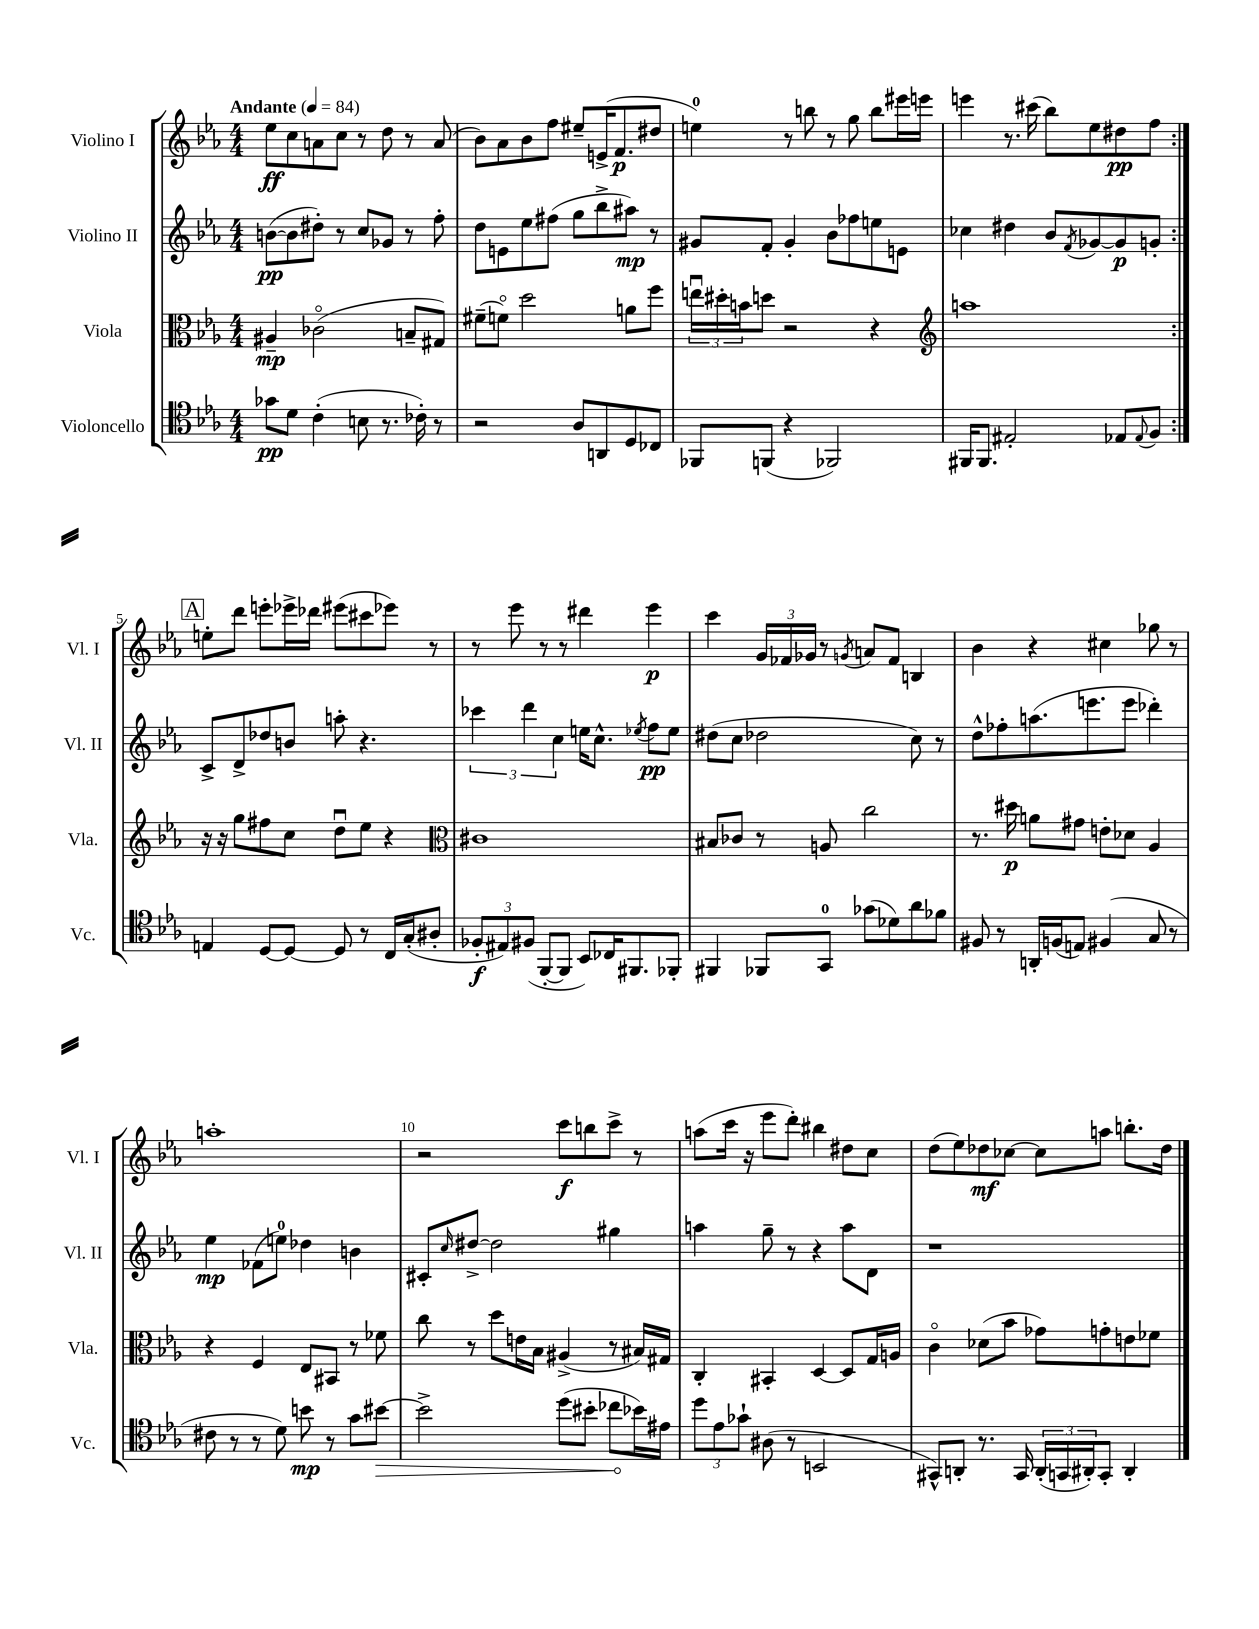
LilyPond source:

<<
\new StaffGroup <<
\new Staff = "s0" \with { instrumentName = "Violino I" shortInstrumentName = "Vl. I" } {
    \clef treble \key ees \major \numericTimeSignature \time 4/4 \tempo "Andante" 4 = 84
    \repeat volta 2 { ees''8\ff c''8 a'8 c''8 r8 d''8 r8 a'8( |
    bes'8) aes'8 bes'8 f''8 eis''8-- e'16->( f'8.\p dis''8 |
    e''4-0) r8 b''8 r8 g''8 b''8 eis'''16 e'''16 |
    e'''4 r8. cis'''16( bes''8) ees''8 dis''8\pp f''8 | }
    \mark \markup { \box "A" } e''8-. d'''8 e'''8-. ees'''16-> des'''16 eis'''8( cis'''8 ees'''8) r8 |
    r8 ees'''8 r8 r8 dis'''4 ees'''4\p |
    c'''4 \tuplet 3/2 { g'16 fes'16 ges'16 } r8 \acciaccatura { g'8 } a'8 fes'8 b4 |
    bes'4 r4 cis''4 ges''8 r8 |
    a''1-. |
    r2 c'''8\f b''8 c'''8-> r8 |
    a''8( c'''16 r16 ees'''8 d'''8-.) bis''4 dis''8 c''8 |
    d''8( ees''8) des''8\mf ces''8~ ces''8 a''8 b''8.-. des''16 \bar "|." |
}
\new Staff = "s1" \with { instrumentName = "Violino II" shortInstrumentName = "Vl. II" } {
    \clef treble \key ees \major \numericTimeSignature \time 4/4
    \repeat volta 2 { b'8~\pp( b'8 dis''8-.) r8 c''8 ges'8 r8 f''8-. |
    d''8 e'8 ees''8 fis''8( g''8 bes''8-> ais''8\mp) r8 |
    gis'8 f'8-. gis'4-. bes'8 fes''8 e''8 e'8 |
    ces''4 dis''4 bes'8 \acciaccatura { f'8 } ges'8~ ges'8\p g'8-. | }
    \mark \markup { \box "A" } c'8-> d'8-> des''8 b'8 a''8-. r4. |
    \tuplet 3/2 { ces'''4 d'''4 c''4 } e''16 c''8.-^ \acciaccatura { ees''8 } f''8\pp ees''8 |
    dis''8( c''8 des''2 c''8) r8 |
    d''8-^ fes''8-. a''8.( e'''8. e'''8 des'''4-.) |
    ees''4\mp fes'8( e''8-0) des''4 b'4 |
    cis'8-. \grace { c''16 } dis''8~-> dis''2 gis''4 |
    a''4 g''8-- r8 r4 a''8 d'8 |
    r1 \bar "|." |
}
\new Staff = "s2" \with { instrumentName = "Viola" shortInstrumentName = "Vla." } {
    \clef alto \key ees \major \numericTimeSignature \time 4/4
    \repeat volta 2 { ais4--\mp ces'2\flageolet( b8-- gis8) |
    fis'8--( f'8\flageolet) d''2 a'8 f''8 |
    \tuplet 3/2 { e''16\downbow dis''16-. b'16 } d''8 r2 r4 |
    \clef treble a''1 | }
    \mark \markup { \box "A" } r16 r16 g''8 fis''8 c''8 d''8\downbow ees''8 r4 |
    \clef alto cis'1 |
    bis8 ces'8 r8 a8 c''2 |
    r8. dis''16\p a'8 gis'8 e'8-. des'8 aes4 |
    r4 f4 ees8 bis,8 r8 fes'8 |
    c''8 r8 d''8 e'16 bes16 ais4->( r8 bis16) gis16 |
    c4-. bis,4-. d4~ d8 g16 a16 |
    c'4\flageolet des'8( bes'8 ges'8) g'8-. e'8 fes'8 \bar "|." |
}
\new Staff = "s3" \with { instrumentName = "Violoncello" shortInstrumentName = "Vc." } {
    \clef tenor \key ees \major \numericTimeSignature \time 4/4
    \repeat volta 2 { ges'8\pp d'8 c'4-.( b8 r8. ces'16-.) r8 |
    r2 aes8 a,8 d8 ces8 |
    fes,8 f,8( r4 fes,2) |
    fis,16 fis,8. eis2-. ees8 \appoggiatura { ees8 } f8 | }
    \mark \markup { \box "A" } e4 d8~ d8~ d8 r8 c16 g16-.( ais8-. |
    \tuplet 3/2 { fes8-.\f eis8) fis8( } f,8~-. f,8 bes,8) ces16 fis,8. fes,8-. |
    fis,4 fes,8 g,8-0 ges'8( des'8) aes'8 fes'8 |
    fis8 r8 a,16-. f16( e8) fis4( g8 r8 |
    cis'8 r8 r8 d'8) b'8\mp r8 g'8 \once \override Hairpin.circled-tip = ##t bis'8~\> |
    bis'2-> d''8( bis'8-. ces''8\! bes'16) eis'16 |
    \tuplet 3/2 { d''8 ees'8 ges'8-! } ais8( r8 b,2 |
    gis,8-^) a,8-. r8. gis,16 \tuplet 3/2 { a,16-.( g,16 ais,16-.) } g,8-. ais,4-. \bar "|." |
}
>>
>>
\layout { \context { \Score \override BarNumber.break-visibility = ##(#f #t #t) barNumberVisibility = #(every-nth-bar-number-visible 5) } }
